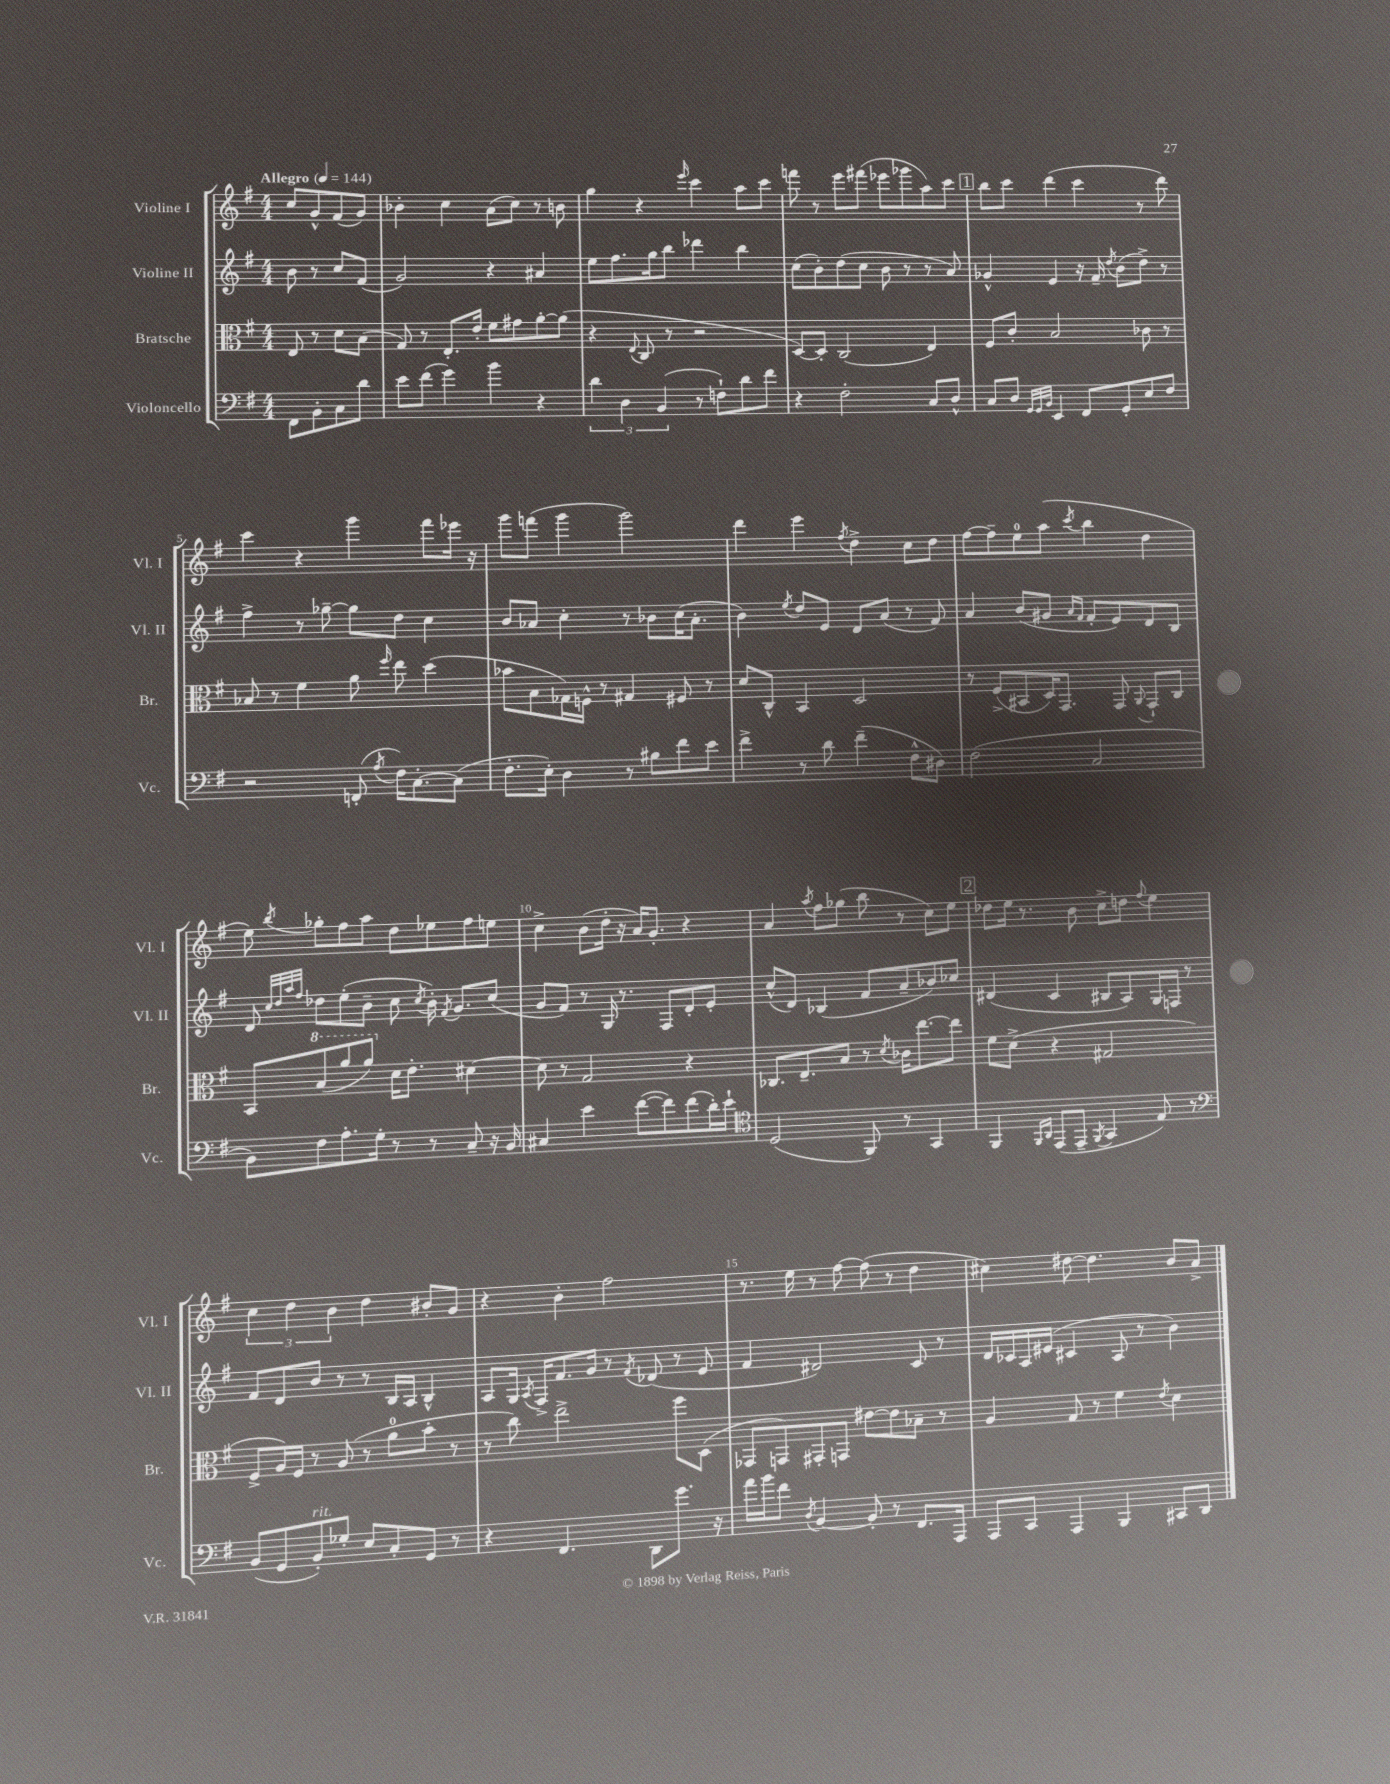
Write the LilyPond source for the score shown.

<<
\new StaffGroup <<
\new Staff = "s0" \with { instrumentName = "Violine I" shortInstrumentName = "Vl. I" } {
    \clef treble \key g \major \numericTimeSignature \time 4/4 \partial 2 \tempo "Allegro" 4 = 144
    \autoBeamOff c''8[ g'8-^ fis'8( g'8]) |
    bes'4-. c''4 a'8[( c''8]) r8 b'8 |
    g''4 r4 \grace { e'''16 } c'''4 a''8[ c'''8] |
    f'''8 r8 e'''8[ fis'''8]( ees'''8[ ges'''8 a''8) c'''8] |
    \mark \markup { \box "1" } b''8[ c'''8] d'''4( c'''4 r8 d'''8) |
    c'''4 r4 g'''4 fis'''8[ ees'''16] r16 |
    g'''8[ f'''8]( g'''4 g'''2) |
    d'''4 e'''4 \acciaccatura { fis''8 } d''4-> c''8[ d''8] |
    fis''8[~ fis''8-- e''8-0 a''8]( \acciaccatura { c'''8 } b''4 d''4 |
    e''8) \acciaccatura { b''8 } ges''8[-. fis''8 a''8] d''8[ ees''8 fis''8 e''8] |
    c''4-> b'8[( d''16]-. r16 a'16[) g'8.]-. r4 |
    a'4 \acciaccatura { a''8 } fis''8[ ges''8]( b''8 r8 c''8[) e''8] |
    \mark \markup { \box "2" } des''8[ e''16] r8. b'8 c''8[-> d''8] \appoggiatura { fis''8 } e''4 |
    \tuplet 3/2 { c''4 d''4 b'4 } d''4 bis'8[-. g'8] |
    r4 b'4-. fis''2 |
    r8. e''16 r8 fis''8~ fis''8( r8 d''4 |
    cis''4) dis''8~ dis''4. b'8[ a'8]-> \bar "|." |
}
\new Staff = "s1" \with { instrumentName = "Violine II" shortInstrumentName = "Vl. II" } {
    \clef treble \key g \major \numericTimeSignature \time 4/4 \partial 2
    \autoBeamOff b'8 r8 c''8[ fis'8]( |
    g'2) r4 ais'4 |
    e''8[ fis''8. g''16 b''8] des'''4 b''4 |
    c''8[( b'8-.) d''8( c''8] b'8 r8 r8 a'8) |
    \mark \markup { \box "1" } ges'4-^ e'4 r16 fis'16-- \acciaccatura { d''8 } b'8[( d''8]->) r8 |
    fis''4-> r8 ges''8~-- ges''8[ d''8] c''4 |
    b'8[ aes'8] c''4-. r8 bes'8[ c''16( aes'8.]-. |
    b'4) \acciaccatura { e''8 } d''8[ e'8] d'8[ a'8]( r8 fis'8) |
    a'4 b'8[( gis'8] \grace { a'16[ fis'16] } fis'8[-. e'8) d'8 b8] |
    d'8 \grace { c''32[ d''32 a''32 fis''32] } des''8[ e''8-.( b'8]-- c''8 \acciaccatura { c''8 } b'16-.) \acciaccatura { fis'8 } g'8.[ c''8]( |
    g'8[ fis'8]) r8 g16 r8. fis8[ d'8-. e'8]-. |
    c''8[-^( d'8]) bes4( fis'8[ a'8-- bes'8) ces''8] |
    \mark \markup { \box "2" } dis'4( c'4 bis8[ a8) g16 f16] r8 |
    fis'8[ d'8 b'8] r8 r8 b16[ a16] b4-^ |
    a8[ g16] \acciaccatura { a8 } fis16[-> fis'8. g'16] r8 \acciaccatura { fis'8 } des'8( r8 e'8 |
    fis'4 dis'2) c'8 r8 |
    d'16[ ces'16 a16 eis'16]( cis'4 a8 r8 b'4) \bar "|." |
}
\new Staff = "s2" \with { instrumentName = "Bratsche" shortInstrumentName = "Br." } {
    \clef alto \key g \major \numericTimeSignature \time 4/4 \partial 2
    \autoBeamOff e8 r8 d'8[ b8]( |
    g8) r8 e8.[-. e'16]-. fis'8[ gis'8 a'8~-. a'8]( |
    r4 \appoggiatura { e8 } c8 r8 r2 |
    d8[~) d8]-. c2( e4) |
    \mark \markup { \box "1" } fis8[ c'8]-. b2 ces'8 r8 |
    bes8 r8 fis'4 a'8 \grace { fis''16 } e''8 d''4( |
    bes'8[ b8 ges16) f16]-^ r8 gis4 fis8 r8 |
    d'8[ c8]-^ b,4 d2 |
    r8 fis8[->( bis,8 d16) g,8.] g,8 \appoggiatura { a,8 } g,8[-! c8] |
    b,8[ \ottava #1 b'8( a''8 a''8]) \ottava #0 d'16[ e'8.]-. dis'4~ |
    dis'8 r8 g2 r4 |
    ces8.[ e8.-- b8] r8 \acciaccatura { d'8 } ces'16[ e''8.~ e''8] |
    \mark \markup { \box "2" } fis'8[ d'8]->( r4 gis2 |
    fis8[-> a16) fis16] r8 a8( r8 a'8[-0 b'8]-. r8 |
    r8 c''8) e''2-> fis''8[ d8]( |
    ges,8[ g,8) gis,8-. g,8] eis'8[~ eis'8 bes8]-- r8 |
    a4 g8 r8 fis'4 \acciaccatura { e'8 } d'4 \bar "|." |
}
\new Staff = "s3" \with { instrumentName = "Violoncello" shortInstrumentName = "Vc." } {
    \clef bass \key g \major \numericTimeSignature \time 4/4 \partial 2
    \autoBeamOff fis,8[ b,8-. c8 d'8] |
    e'8[ fis'8]( g'4) b'4 r4 |
    \tuplet 3/2 { d'4 d4 b,4( } r8 f8[-!) d'8 fis'8] |
    r4 fis2-. c8[ d8]-^ |
    \mark \markup { \box "1" } c8[ d8] \grace { g,32[ g,32 b,32] } e,4 fis,8[ g,8-. e8 fis8] |
    r2 f,8-.( \acciaccatura { a8 } fis16[) c8.~-. c8]( |
    fis8.[-. e16]-.) d4 r8 bis8[ fis'8 e'8] |
    fis'4-> r8 d'8 fis'4--( fis8[-^ dis8]) |
    fis2( c2 |
    b,8[) fis8 a8.-. g16]-. r8 r8 c8-- r16 b,16 |
    cis4 e'4 fis'8[~( fis'8) fis'8( d'16-.) e'16]-! |
    \clef tenor d2( fis,8) r8 g,4 |
    \mark \markup { \box "2" } fis,4 \grace { fis,16[ a,16] } e,8[( e,8]-- \acciaccatura { fis,8 } g,4 e8) r8 |
    \clef bass b,8[( g,8 b,8-.^\markup { \italic "rit." }) ges8]-. e8[ c8-. g,8] r8 |
    r4 fis,4. d,8[ g'8.] r16 |
    a'16[ b'16 fis'8] \acciaccatura { d8 } b,4~ b,8-. r8 fis,8.[ a,,16] |
    a,,8[ c,8] a,,4 b,,4 cis,8[ d,8] \bar "|." |
}
>>
>>
\layout { \context { \Score \override BarNumber.break-visibility = ##(#f #t #t) barNumberVisibility = #(every-nth-bar-number-visible 5) } }
